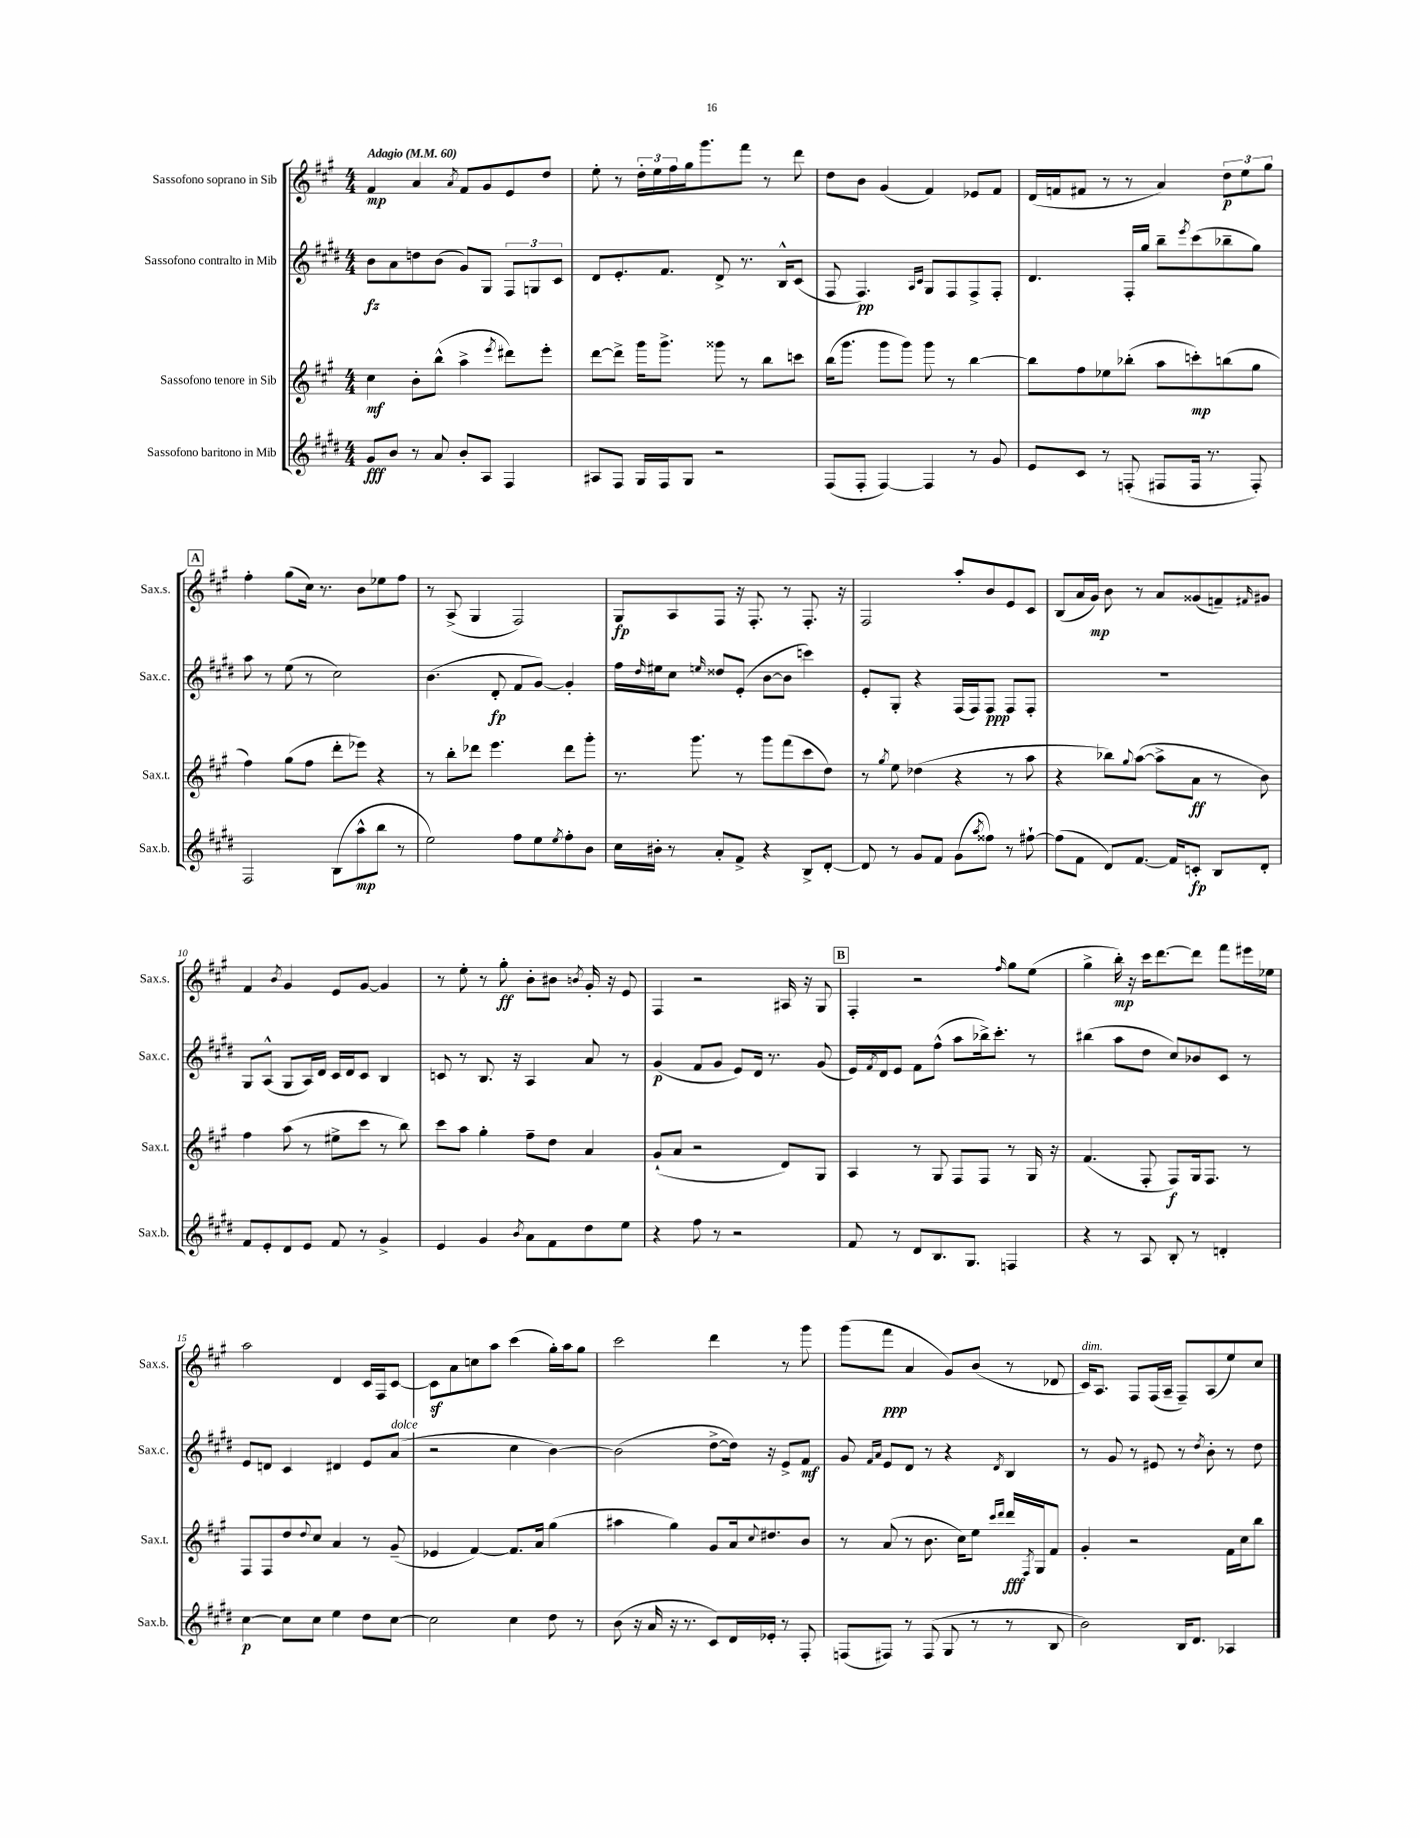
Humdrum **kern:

**kern	**dynam	**kern	**dynam	**kern	**dynam	**kern	**dynam
*part4	*part4	*part3	*part3	*part2	*part2	*part1	*part1
*staff4	*staff4	*staff3	*staff3	*staff2	*staff2	*staff1	*staff1
*I"Sassofono baritono in Mib	*	*I"Sassofono tenore in Sib	*	*I"Sassofono contralto in Mib	*	*I"Sassofono soprano in Sib	*
*I'Sax.b.	*	*I'Sax.t.	*	*I'Sax.c.	*	*I'Sax.s.	*
*clefG2	*	*clefG2	*	*clefG2	*	*clefG2	*
*k[f#c#g#d#]	*	*k[f#c#g#]	*	*k[f#c#g#d#]	*	*k[f#c#g#]	*
*M4/4	*	*M4/4	*	*M4/4	*	*M4/4	*
*MM60	*	*MM60	*	*MM60	*	*MM60	*
=1	=1	=1	=1	=1	=1	=1	=1
!	!	!	!	!	!	!LO:TX:a:B:t=Adagio	!
8g#/L	fff	4cc#\	mf	8b\L	fz	4f#/	mp
8b/J	.	.	.	8a\	.	.	.
8r	.	8b'\L	.	8ddn\	.	4a/	.
8a/	.	(8bb^^\J	.	(8b\J	.	.	.
.	.	.	.	.	.	8qa/	.
8b'/L	.	4aa^\	.	8g#/L)	.	8f#/L	.
8A/J	.	.	.	8G#/J	.	8g#/	.
.	.	8qeee/	.	.	.	.	.
4F#/	.	8ddd#X\L)	.	12F#/L	.	8e/	.
.	.	.	.	12Gn/	.	.	.
.	.	8eee'\J	.	.	.	8dd/J	.
.	.	.	.	12c#/J	.	.	.
=2	=2	=2	=2	=2	=2	=2	=2
8A#X/L	.	[8ddd\L	.	8d#/L	.	8ee'\	.
8F#/J	.	8ddd^\J]	.	8.e'/	.	8r	.
16G#/LL	.	16ggg#\KL	.	.	.	24dd'\LL	.
.	.	.	.	.	.	24ee\	.
16F#/J	.	8.ggg#^\J	.	8.f#/J	.	.	.
.	.	.	.	.	.	24ff#\	.
8G#/J	.	.	.	.	.	16gg#\J	.
.	.	.	.	.	.	8.ggg#\	.
2r	.	8ggg##X\	.	8d#^/	.	.	.
.	.	8r	.	8.r	.	8fff#\J	.
.	.	8bb\L	.	.	.	8r	.
.	.	.	.	16B^^/KL	.	.	.
.	.	8cccn\J	.	(8c#/J	.	8ddd\	.
=3	=3	=3	=3	=3	=3	=3	=3
(8F#/L	.	(16bb\KL	.	8F#/	.	8dd\L	.
.	.	8.ggg#\J	.	.	.	.	.
8F#'/J	.	.	.	4.F#/)	pp	8b\J	.
[4F#/)	.	8ggg#\L	.	.	.	(4g#/	.
.	.	8ggg#\J)	.	.	.	.	.
.	.	.	.	16qqA/LL	.	.	.
.	.	.	.	16qqc#/JJ	.	.	.
4F#/]	.	8ggg#\	.	8G#/L	.	4f#/)	.
.	.	8r	.	8F#/	.	.	.
8r	.	[4bb\	.	8F#^/	.	8e-X/L	.
8g#/	.	.	.	8F#'/J	.	8f#/J	.
=4	=4	=4	=4	=4	=4	=4	=4
8e/L	.	8bb\L]	.	4.d#/	.	(16d/LL	.
.	.	.	.	.	.	16fn/J	.
8c#/J	.	8ff#\	.	.	.	8f#X/J	.
8r	.	8ee-X\	.	.	.	8r	.
(8Fn'/	.	(8bb-X'\J	.	16F#'/LL	.	8r	.
.	.	.	.	16gg#/JJ	.	.	.
8F#X/L	.	8aa\L	.	8bb~\L	.	4a/)	.
.	.	.	.	8qeee/	.	.	.
16F#/Jk	.	8cccn'\)	mp	(8ccc#\	.	.	.
8.r	.	.	.	.	.	.	.
.	.	(8bbn\	.	8bb-X~\	.	12dd\L	p
.	.	.	.	.	.	12ee\	.
8F#'/)	.	8gg#\J	.	8gg#\J)	.	.	.
.	.	.	.	.	.	12gg#\J	.
!!LO:LB:g=z
!!LO:REH:place=s1:t=A
=5	=5	=5	=5	=5	=5	=5	=5
2F#/	.	4ff#\)	.	8aa\	.	4ff#'\	.
.	.	.	.	8r	.	.	.
.	.	(8gg#\L	.	(8ee\	.	(8gg#\L	.
.	.	8ff#\J	.	8r	.	16cc#\Jk)	.
.	.	.	.	.	.	8.r	.
(8B\L	.	8ddd'\L	.	2cc#\)	.	.	.
8aa^^\	mp	8eee-X\J)	.	.	.	8b\L	.
8bb\J	.	4r	.	.	.	8ee-X\	.
8r	.	.	.	.	.	8ff#\J	.
=6	=6	=6	=6	=6	=6	=6	=6
2ee\)	.	8r	.	(4.b\	.	8r	.
.	.	8bb'\L	.	.	.	(8A^/	.
.	.	8ddd-X\J	.	.	.	4G#/	.
.	.	4.eee\	.	8d#'/	fp	.	.
8ff#\L	.	.	.	8f#/L	.	2F#/)	.
8ee\	.	.	.	[8g#/J)	.	.	.
8qee/	.	.	.	.	.	.	.
8ff#'\	.	8ddd-\L	.	4g#'/]	.	.	.
8b\J	.	8ggg#'\J	.	.	.	.	.
=7	=7	=7	=7	=7	=7	=7	=7
16cc#\LL	.	8.r	.	16ff#\LL	.	8G#/L	fp
.	.	.	.	16qqdd#/	.	.	.
16b#X'\JJ	.	.	.	16ee#X\J	.	.	.
8r	.	.	.	8cc#\J	.	8A/	.
.	.	8.ggg#\	.	.	.	.	.
.	.	.	.	16qqeen/	.	.	.
8a'/L	.	.	.	8dd##X/L	.	8F#/J	.
8f#^/J	.	8r	.	(8e'/J	.	16r	.
.	.	.	.	.	.	8.F#'/	.
4r	.	8ggg#\L	.	[8b\L	.	.	.
.	.	(8fff#\	.	8b\J]	.	8r	.
8B^/L	.	8ccc#\	.	4cccn\)	.	8.F#'/	.
[8d#'/J	.	8dd\J)	.	.	.	.	.
.	.	.	.	.	.	16r	.
=8	=8	=8	=8	=8	=8	=8	=8
8d#/]	.	8r	.	8e'/L	.	2F#/	.
.	.	8qgg#/	.	.	.	.	.
8r	.	8ee\	.	8G#'/J	.	.	.
8g#/L	.	(4dd-X\	.	4r	.	.	.
8f#/J	.	.	.	.	.	.	.
(8g#\L	.	4r	.	(16F#/LL	.	8aa'/L	.
.	.	.	.	16F#/J)	.	.	.
8qaa/	.	.	.	.	.	.	.
8ff##X\J)	.	.	.	8F#/J	ppp	8b/	.
8r	.	8r	.	8F#/L	.	8e/	.
[8ff#X`\	.	8aa\	.	8F#'/J	.	8c#/J	.
=9	=9	=9	=9	=9	=9	=9	=9
(8ff#\L]	.	4r	.	1r	.	(8B/L	.
8f#\J	.	.	.	.	.	16a/L	.
.	.	.	.	.	.	16g#/JJ)	mp
8d#/L)	.	8bb-X\L)	.	.	.	8b\	.
.	.	8qqgg#/	.	.	.	.	.
[8.f#/J	.	([8aa\J	.	.	.	8r	.
.	.	8aa^\L]	.	.	.	8a/L	.
16f#/KL]	.	.	.	.	.	.	.
8cn'/J	fp	8a\J	ff	.	.	(8g##X/	.
8B/L	.	8r	.	.	.	8fn~/)	.
.	.	.	.	.	.	16qqf#X/	.
8d#'/J	.	8b\)	.	.	.	8g#X/J	.
!!LO:LB:g=z
=10	=10	=10	=10	=10	=10	=10	=10
8f#/L	.	4ff#\	.	8G#/L	.	4f#/	.
8e'/	.	.	.	(8A^^/J	.	.	.
.	.	.	.	.	.	8qb/	.
8d#/	.	(8aa\	.	8G#/L	.	4g#/	.
8e/J	.	8r	.	16A/L)	.	.	.
.	.	.	.	16d#/JJ	.	.	.
8f#/	.	8ee#X^\L	.	16c#/LL	.	8e/L	.
.	.	.	.	16d#/J	.	.	.
8r	.	8ccc#\J	.	8c#/J	.	[8g#/J	.
4g#^/	.	8r	.	4B/	.	4g#/]	.
.	.	8bb\)	.	.	.	.	.
=11	=11	=11	=11	=11	=11	=11	=11
4e/	.	8ccc#\L	.	8cn/	.	8r	.
.	.	8aa\J	.	8r	.	8ee'\	.
4g#/	.	4gg#'\	.	8.B/	.	8r	.
.	.	.	.	.	.	8gg#'\	ff
.	.	.	.	16r	.	.	.
8qb/	.	.	.	.	.	.	.
8a\L	.	8ff#~\L	.	4A/	.	8b'\L	.
8f#\	.	8dd\J	.	.	.	8b#X\J	.
.	.	.	.	.	.	8qbn/	.
8dd#\	.	4a/	.	8a/	.	16g#'/	.
.	.	.	.	.	.	16r	.
8ee\J	.	.	.	8r	.	8e/	.
=12	=12	=12	=12	=12	=12	=12	=12
4r	.	(8g#`/L	.	(4g#/	p	4F#/	.
.	.	8a/J	.	.	.	.	.
8ff#\	.	2r	.	8f#/L	.	2r	.
8r	.	.	.	8g#/J	.	.	.
2r	.	.	.	8e/L)	.	.	.
.	.	.	.	16d#/Jk	.	.	.
.	.	.	.	8.r	.	.	.
.	.	8d/L)	.	.	.	16A#X/	.
.	.	.	.	.	.	16r	.
.	.	8G#/J	.	(8g#/	.	8G#/	.
!!LO:REH:place=s1:t=B
=13	=13	=13	=13	=13	=13	=13	=13
8f#/	.	4A/	.	16e/LL)	.	4F#'/	.
.	.	.	.	8qf#/	.	.	.
.	.	.	.	16d#/J	.	.	.
8r	.	.	.	8e/J	.	.	.
8d#/L	.	8r	.	8f#\L	.	2r	.
8.B/	.	8G#/	.	(8ff#^^\J	.	.	.
.	.	8F#/L	.	8aa\L	.	.	.
8.G#/J	.	.	.	.	.	.	.
.	.	8F#/J	.	16bb-X^\k)	.	.	.
.	.	.	.	8.ccc#'\J	.	.	.
.	.	.	.	.	.	16qqff#/	.
4Fn/	.	8r	.	.	.	8gg#\L	.
.	.	16G#/	.	8r	.	(8ee\J	.
.	.	16r	.	.	.	.	.
=14	=14	=14	=14	=14	=14	=14	=14
4r	.	(4.f#/	.	(4bb#X\	.	4gg#^\	.
8r	.	.	.	8aa\L	.	16bb'\)	mp
.	.	.	.	.	.	16r	.
8A/	.	8F#'/	.	8dd#\J	.	16ccc#\KL	.
.	.	.	.	.	.	[8.ddd\	.
8B'/	.	8F#/L)	f	8cc#/L)	.	.	.
8r	.	16G#/k	.	8b-X/	.	8ddd\J]	.
.	.	8.F#/J	.	.	.	.	.
4dn'/	.	.	.	8c#/J	.	8fff#\L	.
.	.	8r	.	8r	.	16eee#X\L	.
.	.	.	.	.	.	16ee-X\JJ	.
!!LO:LB:g=z
=15	=15	=15	=15	=15	=15	=15	=15
[4cc#\	p	8F#/L	.	8e/L	.	2aa\	.
.	.	8F#/	.	8dn/J	.	.	.
8cc#\L]	.	8dd/	.	4c#/	.	.	.
.	.	8qqdd/	.	.	.	.	.
8cc#\J	.	8cc#/J	.	.	.	.	.
4ee\	.	4a/	.	4d#X/	.	4d/	.
8dd#\L	.	8r	.	8e/L	.	16c#/LL	.
.	.	.	.	.	.	16F#/J	.
!	!	!	!	!LO:TX:a:i:t=dolce	!	!	!
[8cc#\J	.	(8g#~/	.	(8a/J	.	[8c#/J	.
=16	=16	=16	=16	=16	=16	=16	=16
2cc#\]	.	4e-X/	.	2r	.	8c#z\L]	.
.	.	.	.	.	.	8a\	.
.	.	[4f#/)	.	.	.	8ccn\	.
.	.	.	.	.	.	8aa\J	.
4cc#\	.	8.f#/L]	.	4cc#\	.	(4ccc#\	.
.	.	16a/Jk	.	.	.	.	.
8dd#\	.	(4gg#\	.	[4b\)	.	16gg#'\LL)	.
.	.	.	.	.	.	16aa\J	.
8r	.	.	.	.	.	8gg#\J	.
=17	=17	=17	=17	=17	=17	=17	=17
(8b\	.	4aa#X\	.	(2b\]	.	2ccc#\	.
16r	.	.	.	.	.	.	.
16a/	.	.	.	.	.	.	.
16r	.	4gg#\)	.	.	.	.	.
8.r	.	.	.	.	.	.	.
8c#/L)	.	8g#/L	.	[8dd#^\L	.	4ddd\	.
16d#/L	.	16a/k	.	16dd#\Jk])	.	.	.
.	.	8qqcc#/	.	.	.	.	.
16e-X'/JJ	.	8.dd#X/	.	16r	.	.	.
8r	.	.	.	8e^/L	.	8r	.
8F#'/	.	8b/J	.	8f#/J	mf	8ggg#\	.
=18	=18	=18	=18	=18	=18	=18	=18
(8Fn/L	.	8r	.	8g#/	.	(8ggg#\L	.
.	.	.	.	16qqf#/LL	.	.	.
.	.	.	.	16qqa/JJ	.	.	.
8F#X/J)	.	(8a/	.	8e/L	.	8fff#\J	ppp
8r	.	8r	.	8d#/J	.	4a/	.
(8F#/	.	8.b\	.	8r	.	.	.
8G#/	.	.	.	4r	.	8g#/L)	.
.	.	16cc#\KL)	.	.	.	.	.
8r	.	8ee\J	.	.	.	(8b/J	.
.	.	16qqccc#/LL	.	.	.	.	.
.	.	16qqddd/JJ	.	8qd#/	.	.	.
8r	.	16ddd/LL	fff	4B/	.	8r	.
.	.	8qF#/	.	.	.	.	.
.	.	16G#/J	.	.	.	.	.
8B/	.	8f#/J	.	.	.	8d-X/	.
=19	=19	=19	=19	=19	=19	=19	=19
!	!	!	!	!	!	!LO:TX:a:i:t=dim.	!
2b\)	.	4g#'/	.	8r	.	16c#/KL)	.
.	.	.	.	.	.	8.A/J	.
.	.	.	.	8g#/	.	.	.
.	.	2r	.	8r	.	8F#/L	.
.	.	.	.	8e#X/	.	(16F#/L	.
.	.	.	.	.	.	16A~/JJ	.
16B/KL	.	.	.	8r	.	8F#~/L)	.
8.d#/J	.	.	.	.	.	.	.
.	.	.	.	8qdd#/	.	.	.
.	.	.	.	8b'\	.	(8A/	.
4A-X/	.	16f#\LL	.	8r	.	8ee/)	.
.	.	16cc#\J	.	.	.	.	.
.	.	8bb\J	.	8dd#\	.	8cc#/J	.
==	==	==	==	==	==	==	==
*-	*-	*-	*-	*-	*-	*-	*-
